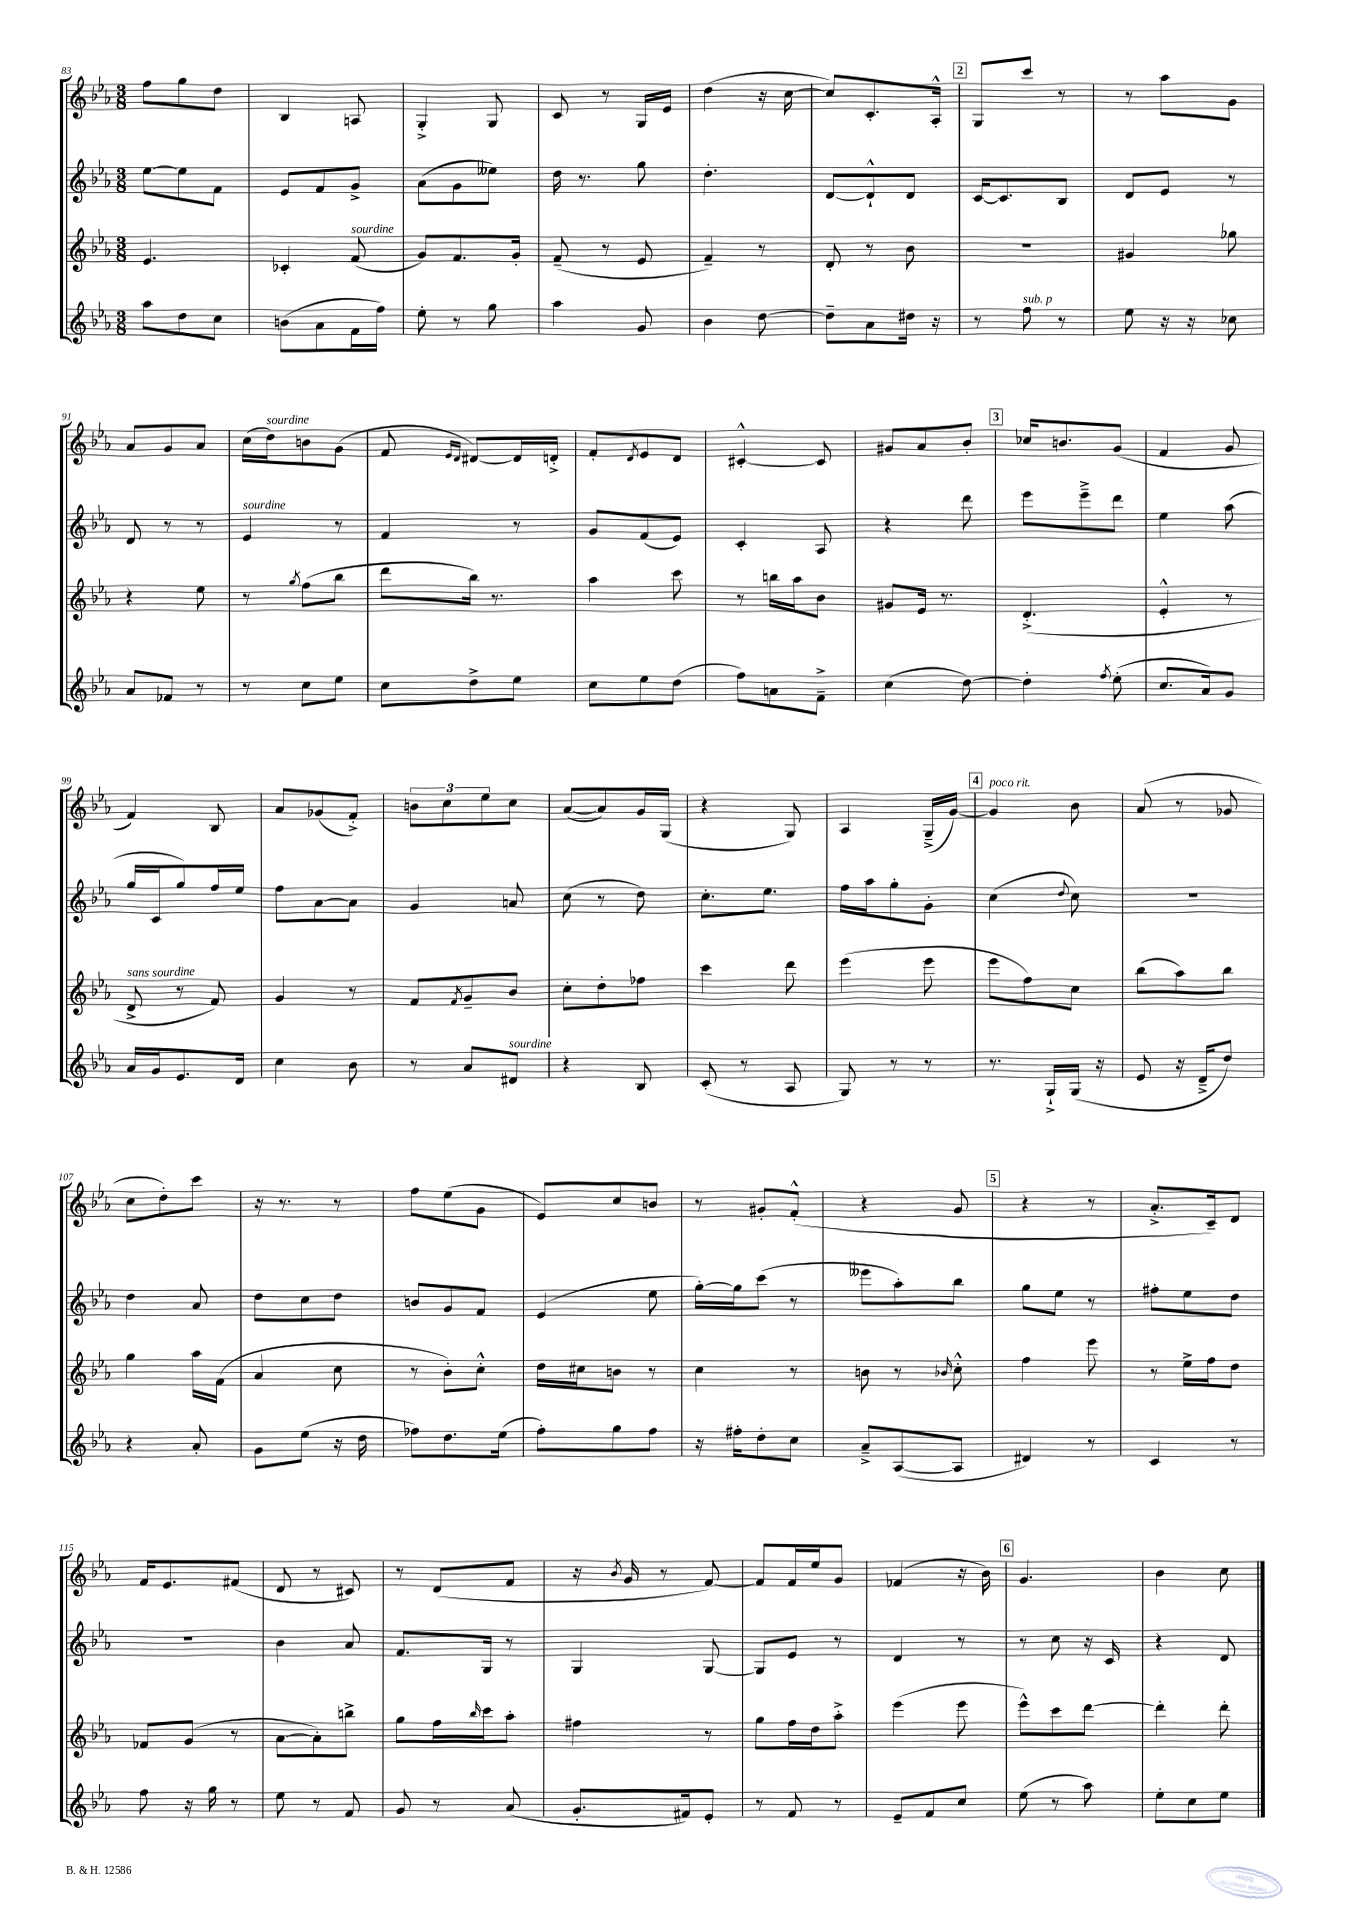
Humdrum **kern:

**kern	**kern	**kern	**kern
*staff4	*staff3	*staff2	*staff1
*clefG2	*clefG2	*clefG2	*clefG2
*k[b-e-a-]	*k[b-e-a-]	*k[b-e-a-]	*k[b-e-a-]
*M3/8	*M3/8	*M3/8	*M3/8
8aa-	4.e-	[8ee-	8ff
8dd	.	8ee-]	8gg
8cc	.	8f	8dd
=	=	=	=
(8b	4c-'	8e-	4B-
8a-	.	8f	.
16f	(8f	8g^	8A
16ff)	.	.	.
=	=	=	=
8ee-'	8g)	(8a-	4G'^
8r	8.f	8g	.
8gg	.	8ee--)	8G
.	16g'	.	.
=	=	=	=
4aa-	(8f~	16dd	8c
.	.	8.r	.
.	8r	.	8r
8g	8e-	8gg	16G
.	.	.	16e-
=	=	=	=
4b-	4f~)	4.dd'	(4dd
[8dd	8r	.	16r
.	.	.	[16cc
=	=	=	=
8dd~]	8d'	[8d	8cc])
8a-	8r	8d`^^]	8.c'
16dd#	8b-	8d	.
16r	.	.	16A-'^^
=	=	=	=
8r	4.r	[16c	8G
.	.	8.c]	.
8ff	.	.	8ccc
8r	.	8B-	8r
=	=	=	=
8ee-	4g#	8d	8r
16r	.	8e-	8aa-
16r	.	.	.
8cc-	8gg-	8r	8g
=	=	=	=
8a-	4r	8d	8a-
8f-	.	8r	8g
8r	8ee-	8r	8a-
=	=	=	=
8r	8r	4e-	(16cc
.	.	.	16dd)
.	8qgg	.	.
8cc	(8ff	.	8b
8ee-	8bb-	8r	(8g
=	=	=	=
8cc	8ddd	4f	8f
.	.	.	16qqe-
.	.	.	16qqd
8dd^	16bb-)	.	[8d#)
.	8.r	.	.
8ee-	.	8r	16d#]
.	.	.	16d'^
=	=	=	=
8cc	4aa-	8g	8f'
.	.	.	8qd
8ee-	.	(8f	8e-
(8dd	8ccc	8e-)	8d
=	=	=	=
8ff)	8r	4c'	[4c#'^^
8a	16bb	.	.
.	16aa-	.	.
8f~^	8b-	8A-	8c#]
=	=	=	=
(4cc	8g#	4r	8g#
.	16e-	.	8a-
.	8.r	.	.
[8dd)	.	8ddd	8b-'
=	=	=	=
4dd']	(4.d'^	8eee-	16cc-
.	.	.	8.b
.	.	8eee-~^	.
8qff	.	.	.
(8ee-'	.	8ddd	(8g
=	=	=	=
8.cc	4e-'^^	4ee-	4f
16a-)	.	.	.
8g	8r	(8aa-	8g
=	=	=	=
16a-	8d^	16gg	4f)
16g	.	16c	.
8.e-	8r	8gg)	.
.	8f)	16ff	8B-
16d	.	16ee-	.
=	=	=	=
4cc	4g	8ff	8a-
.	.	[8a-	(8g-
8b-	8r	8a-]	8f'^)
=	=	=	=
8r	8f	4g	12b
.	.	.	12cc
.	8qf	.	.
8a-	8g~	.	.
.	.	.	12ee-
8d#	8b-	8a	8cc
=	=	=	=
4r	8cc'	(8cc	([8a-
.	8dd'	8r	8a-])
8B-	8ff-	8dd)	16g
.	.	.	(16G
=	=	=	=
(8c'	4ccc	8.cc'	4r
8r	.	.	.
.	.	8.ee-	.
8A-	8ddd	.	8G)
=	=	=	=
8G)	(4eee-	16ff	4A-
.	.	16aa-	.
8r	.	8gg'	.
8r	8eee-	8g'	(16G~^
.	.	.	[16g)
=	=	=	=
8.r	8eee-	(4cc	4g]
.	8ff)	.	.
16G`^	.	.	.
.	.	8qqdd	.
(16G	8cc	8cc)	8b-
16r	.	.	.
=	=	=	=
8e-	(8bb-	4.r	(8a-
16r	8aa-)	.	8r
16d~^	.	.	.
8dd)	8bb-	.	8g-
=	=	=	=
4r	4gg	4dd	8cc
.	.	.	8dd')
8a-'	16aa-	8a-	8ccc
.	(16f	.	.
=	=	=	=
8g	4a-	8dd	16r
.	.	.	8.r
(8ee-	.	8cc	.
16r	8cc	8dd	8r
16dd	.	.	.
=	=	=	=
8ff-)	8r	8b	8ff
8.dd	8b-')	8g	(8ee-
.	8cc'^^	8f	8g
(16ee-	.	.	.
=	=	=	=
8ff')	16dd	(4e-	8e-)
.	16cc#	.	.
8gg	8b	.	8cc
8ff	8r	8ee-	8b
=	=	=	=
16r	4cc	[16gg')	8r
16ff#'	.	16gg]	.
8dd'	.	(8ccc	8g#'
8cc	8r	8r	(8f'^^
=	=	=	=
8a-~^	8b	8eee--	4r
([8A-	8r	8aa-')	.
.	16qqb-	.	.
8A-]	8cc'^^	8bb-	8g
=	=	=	=
4d#)	4ff	8gg	4r
.	.	8ee-	.
8r	8eee-	8r	8r
=	=	=	=
4c	8r	8ff#'	8.a-'^
.	16ee-^	8ee-	.
.	16ff	.	16c~)
8r	8dd	8dd	8d
=	=	=	=
8ff	8f-	4.r	16f
.	.	.	8.e-
16r	(8g	.	.
16gg	.	.	.
8r	8r	.	(8f#
=	=	=	=
8ee-	[8a-	4b-	8d
8r	8a-'])	.	8r
8f	8bb^	8a-	8c#)
=	=	=	=
8g	8gg	8.f	8r
8r	16ff	.	(8d
.	16qqbb-	.	.
.	16ccc	16G	.
(8a-	8aa-'	8r	8f
=	=	=	=
8.g'	4ff#	4G	16r
.	.	.	8qb-
.	.	.	16g
.	.	.	8r
16f#)	.	.	.
8e-'	8r	[8G	[8f)
=	=	=	=
8r	8gg	8G]	8f]
8f	16ff	8e-	16f
.	16dd	.	16ee-
8r	8aa-'^	8r	8g
=	=	=	=
8e-~	(4eee-	4d	(4f-
8f	.	.	.
8cc	8eee-	8r	16r
.	.	.	16b-)
=	=	=	=
(8ee-	8eee-^^)	8r	4.g
8r	8ccc	8cc	.
8aa-)	[8ddd	16r	.
.	.	16c	.
=	=	=	=
8ee-'	4ddd']	4r	4b-
8cc	.	.	.
8ee-	8ddd'	8d	8cc
==	==	==	==
*-	*-	*-	*-
